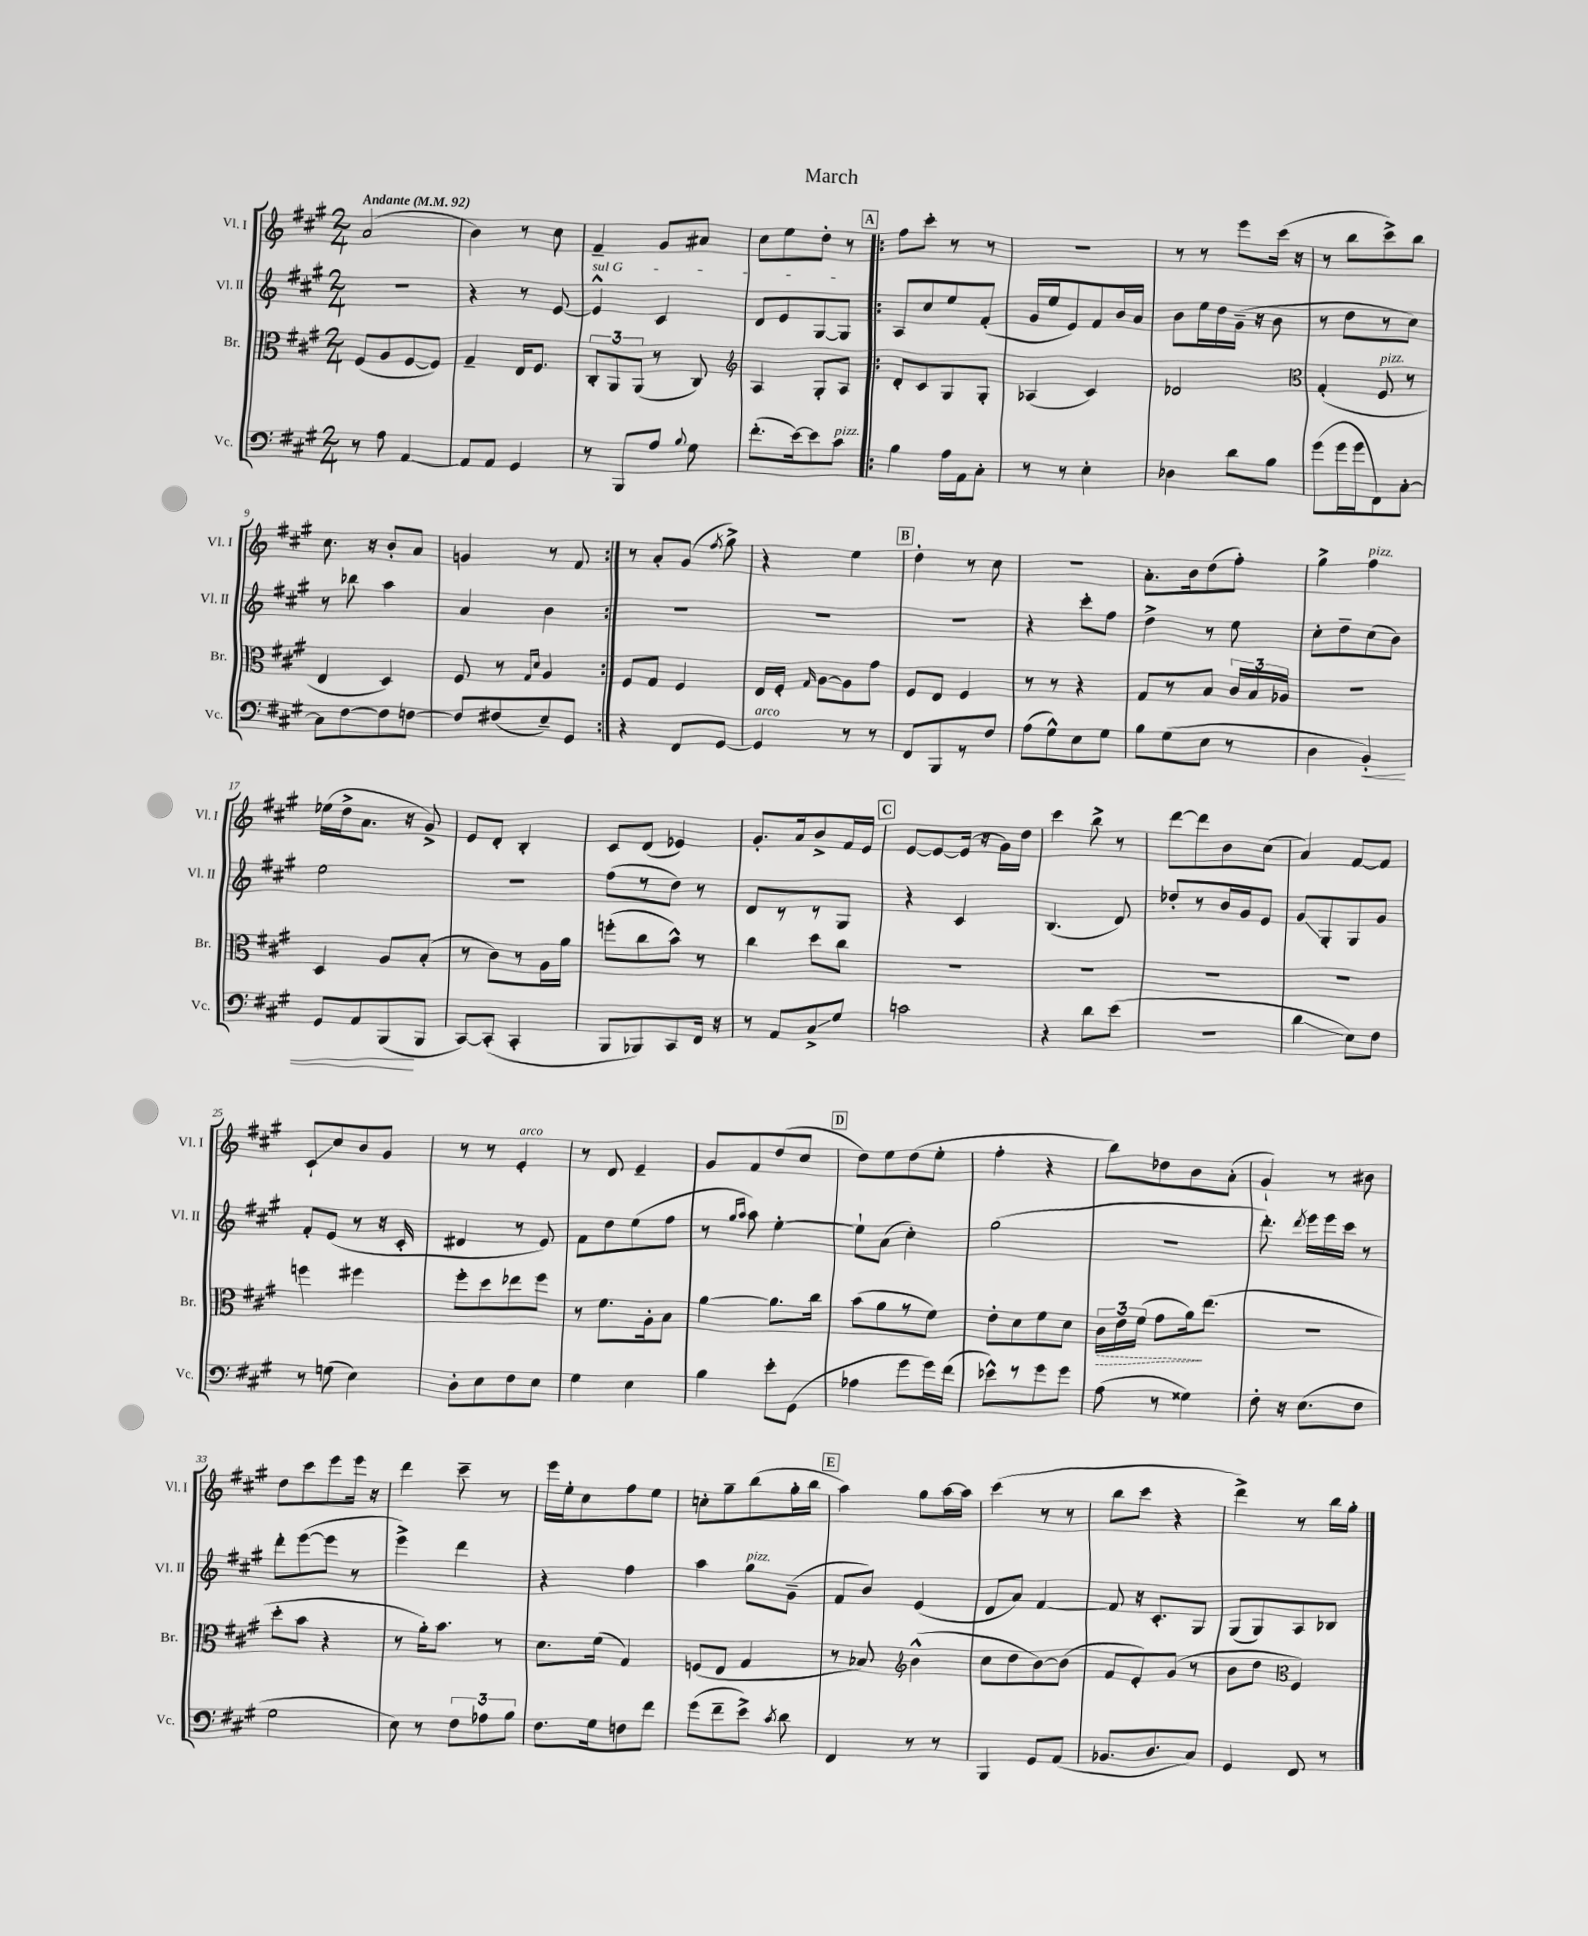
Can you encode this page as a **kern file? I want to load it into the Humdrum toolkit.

**kern	**kern	**kern	**kern
*staff4	*staff3	*staff2	*staff1
*clefF4	*clefC3	*clefG2	*clefG2
*k[f#c#g#]	*k[f#c#g#]	*k[f#c#g#]	*k[f#c#g#]
*M2/4	*M2/4	*M2/4	*M2/4
*MM92	*MM92	*MM92	*MM92
8r	(8F#	2r	(2a
8A	8A	.	.
[4AA	[8F#	.	.
.	8F#])	.	.
=	=	=	=
8AA]	4G#~	4r	4b)
8AA	.	.	.
4GG#	16E	8r	8r
.	8.F#	.	.
.	.	[8e	8cc#
=	=	=	=
8r	12C#'	4e^^]	4f#~
.	12AA	.	.
8BBB	.	.	.
.	(12AA	.	.
8A	8r	4c#	8g#
8qqB	.	.	.
8G#	8C#)	.	8a#
=	=	=	=
*	*clefG2	*	*
(8.f#'	4A	8d	8cc#
.	.	8e	8ee
[16e)	.	.	.
8e]	8G#'	[8G#	8dd'
8c#	8A	8G#]	8r
=!|:	=!|:	=!|:	=!|:
4B	8d'	8A	8ff#
.	8c#	8cc#	8ccc#'
16A	8G#	8ee	8r
16AA	.	.	.
8C#'	8G#'	(8f#'	8r
=	=	=	=
8r	(4A-	16g#	2r
.	.	16ee	.
8r	.	8e)	.
4E'	4c#)	8f#	.
.	.	16b	.
.	.	16a	.
=	=	=	=
4D-	2d-	8b	8r
.	.	16ee	8r
.	.	16dd	.
8d	.	(16g#~	8eee
.	.	16r	.
8B	.	8b	(16ccc#
.	.	.	16r
=	=	=	=
*	*clefC3	*	*
(8g#	(4G#'	8r	8r
16g#	.	8dd	8bb
16g#	.	.	.
8FF#)	8F#	8r	8ccc#^)
[8C#'	8r	8cc#)	8bb
=	=	=	=
8C#]	4E	8r	8.cc#
[8F#	.	8bb-	.
.	.	.	16r
8F#]	4D)	4aa	8b'
[8F	.	.	8a
=	=	=	=
8F]	8F#	4a	4g
(8F#	8r	.	.
.	16qqG#	.	.
.	16qqd	.	.
8E~)	4A	4b	8r
8GG#	.	.	8f#
=:|!	=:|!	=:|!	=:|!
4r	8F#	2r	8r
.	8G#	.	8a'
8FF#	4F#	.	(8g#
.	.	.	8qff#
[8GG#	.	.	8gg#^)
=	=	=	=
4GG#]	16E	2r	4r
.	16F#'	.	.
.	16qqG#	.	.
.	[8A	.	.
8r	8A]	.	4ee
8r	8g#	.	.
=	=	=	=
8FF#	8F#	2r	4dd'
8BBB	8E	.	.
8r	4F#	.	8r
8F#	.	.	8cc#
=	=	=	=
(8A	8r	4r	2r
8G#^^)	8r	.	.
8E	4r	8ccc#'	.
8G#	.	8ff#	.
=	=	=	=
8B	8G#	4dd^	8.a'
(8G#	8r	.	.
.	.	.	16b
8E	8B	8r	(8dd
8r	24c#	8ee	8ff#')
.	24B	.	.
.	24A-	.	.
=	=	=	=
4D	2r	8cc#'	4gg#^
.	.	8dd~	.
4BB')	.	(8cc#	4ff#
.	.	8b)	.
=	=	=	=
8GG#	4D	2ee	(16ee-
.	.	.	16dd^
8AA	.	.	8.a
(8BBB	8A	.	.
.	.	.	16r
8BBB	(8B'	.	8g#^)
=	=	=	=
[8CC#)	8r	2r	8e
(8CC#']	8c#)	.	8d'
4CC#'	8r	.	4B'
.	16A	.	.
.	16a	.	.
=	=	=	=
8BBB	(8ff'	(8ff#	8c#
8BBB-)	8cc#	8r	(8d
8CC#	8b^^)	8dd)	4e-)
16FF#	8r	8r	.
16r	.	.	.
=	=	=	=
8r	4cc#	8d	8.g#'
8AA	.	8r	.
.	.	.	16a
8C#^	8dd	8r	8b^
8G#	8cc#	8G#	16f#
.	.	.	16e
=	=	=	=
2c	2r	4r	[8e
.	.	.	8e_
.	.	4c#	(16e]
.	.	.	16r
.	.	.	16g#)
.	.	.	16dd
=	=	=	=
4r	2r	(4.B	4ccc#
8d	.	.	8bb^
(8e	.	8d)	8r
=	=	=	=
2r	2r	8dd-'	[8ddd
.	.	8r	8ddd]
.	.	16b	8b
.	.	16g#	.
.	.	8e	(8cc#
=	=	=	=
4d	2r	8g#	4a)
.	.	8G#'	.
8E)	.	8G#	[8f#
8F#	.	8g#	8f#]
=	=	=	=
8r	4ff	8f#'	8c#`
(8G	.	(8e	8cc#
4E)	4ff#	8r	8b
.	.	16r	8g#
.	.	16c#'	.
=	=	=	=
8D'	8ff#'	4d#	8r
8E	8dd	.	8r
8F#	8ee-	8r	4e'
8E	8ff#	8e)	.
=	=	=	=
4G#	8r	8f#	8r
.	8.f#	8dd	8d
4E	.	(8ee	4e~
.	16A'	.	.
.	8B	8ff#	.
=	=	=	=
4B	[4a	8r	8g#
.	.	16qqgg#	.
.	.	16qqaa	.
.	.	8aa)	8f#
8e'	8.a]	[4ee'	(8dd
(8GG#	.	.	8cc#
.	16cc#	.	.
=	=	=	=
4A-	(8b	8ee`]	8dd)
.	8a	(8a	8ee
8g#	8r	4cc#')	(8dd
16g#)	8f#)	.	8ee'
(16f#	.	.	.
=	=	=	=
8e-^^)	8e'	(2gg#	4ff#'
8r	8d	.	.
8g#	8f#	.	4r
8g#	8d	.	.
=	=	=	=
(8A	24c#	2r	8bb)
.	24e	.	.
.	(24f#	.	.
8r	8g#	.	8dd-
4G##)	16a)	.	8b
.	(8.ee	.	.
.	.	.	(8a'
=	=	=	=
8F#'	2r	8.ddd')	4g#`)
16r	.	.	.
.	.	8qddd	.
(8.E	.	16eee	.
.	.	16eee	8r
.	.	16ccc#	.
8F#	.	8r	8b#
=	=	=	=
2G#	8dd'	8ddd'	8dd
.	8b	([8eee	8ccc#
.	4r	8eee]	8eee
.	.	8r	16eee
.	.	.	16r
=	=	=	=
8E)	8r	4eee^)	4ddd
8r	16a')	.	.
.	8.b	.	.
12F#	.	4ddd	8ccc#~
12A-	.	.	.
.	8r	.	8r
12B	.	.	.
=	=	=	=
8.F#	8.d	4r	16eee
.	.	.	16ee'
.	.	.	8cc#
16G#	(16f#	.	.
8F	4G#)	4ff#	8ff#
8f#	.	.	8ee
=	=	=	=
(8g#	(8F	4aa	8cc'
8f#~	8E	.	8gg#~
8e^)	4G#	8gg#	(8bb
8qc#	.	.	.
8d	.	(8g#~	16gg#'
.	.	.	16bb
=	=	=	=
4FF#	8r	8f#	4aa)
.	8B-)	8b)	.
*	*clefG2	*	*
8r	(4b^^	(4e	8gg#
8r	.	.	[16aa
.	.	.	16aa]
=	=	=	=
4BBB	8cc#	8d	(4ccc#
.	8dd	8a)	.
8GG#	[8b)	[4f#	8r
(8AA	(8b]	.	8r
=	=	=	=
8.BB-	8f#	8f#]	8bb
.	8e')	16r	8ccc#
8.D	.	8.c#'	.
.	(8g#	.	4r
8C#)	8r	8G#	.
=	=	=	=
4GG#	8b	(8G#	4ddd^)
.	8dd	8G#)	.
*	*clefC3	*	*
8FF#	4F#)	8A	8r
8r	.	8B-	16bb
.	.	.	16gg#'
==	==	==	==
*-	*-	*-	*-
